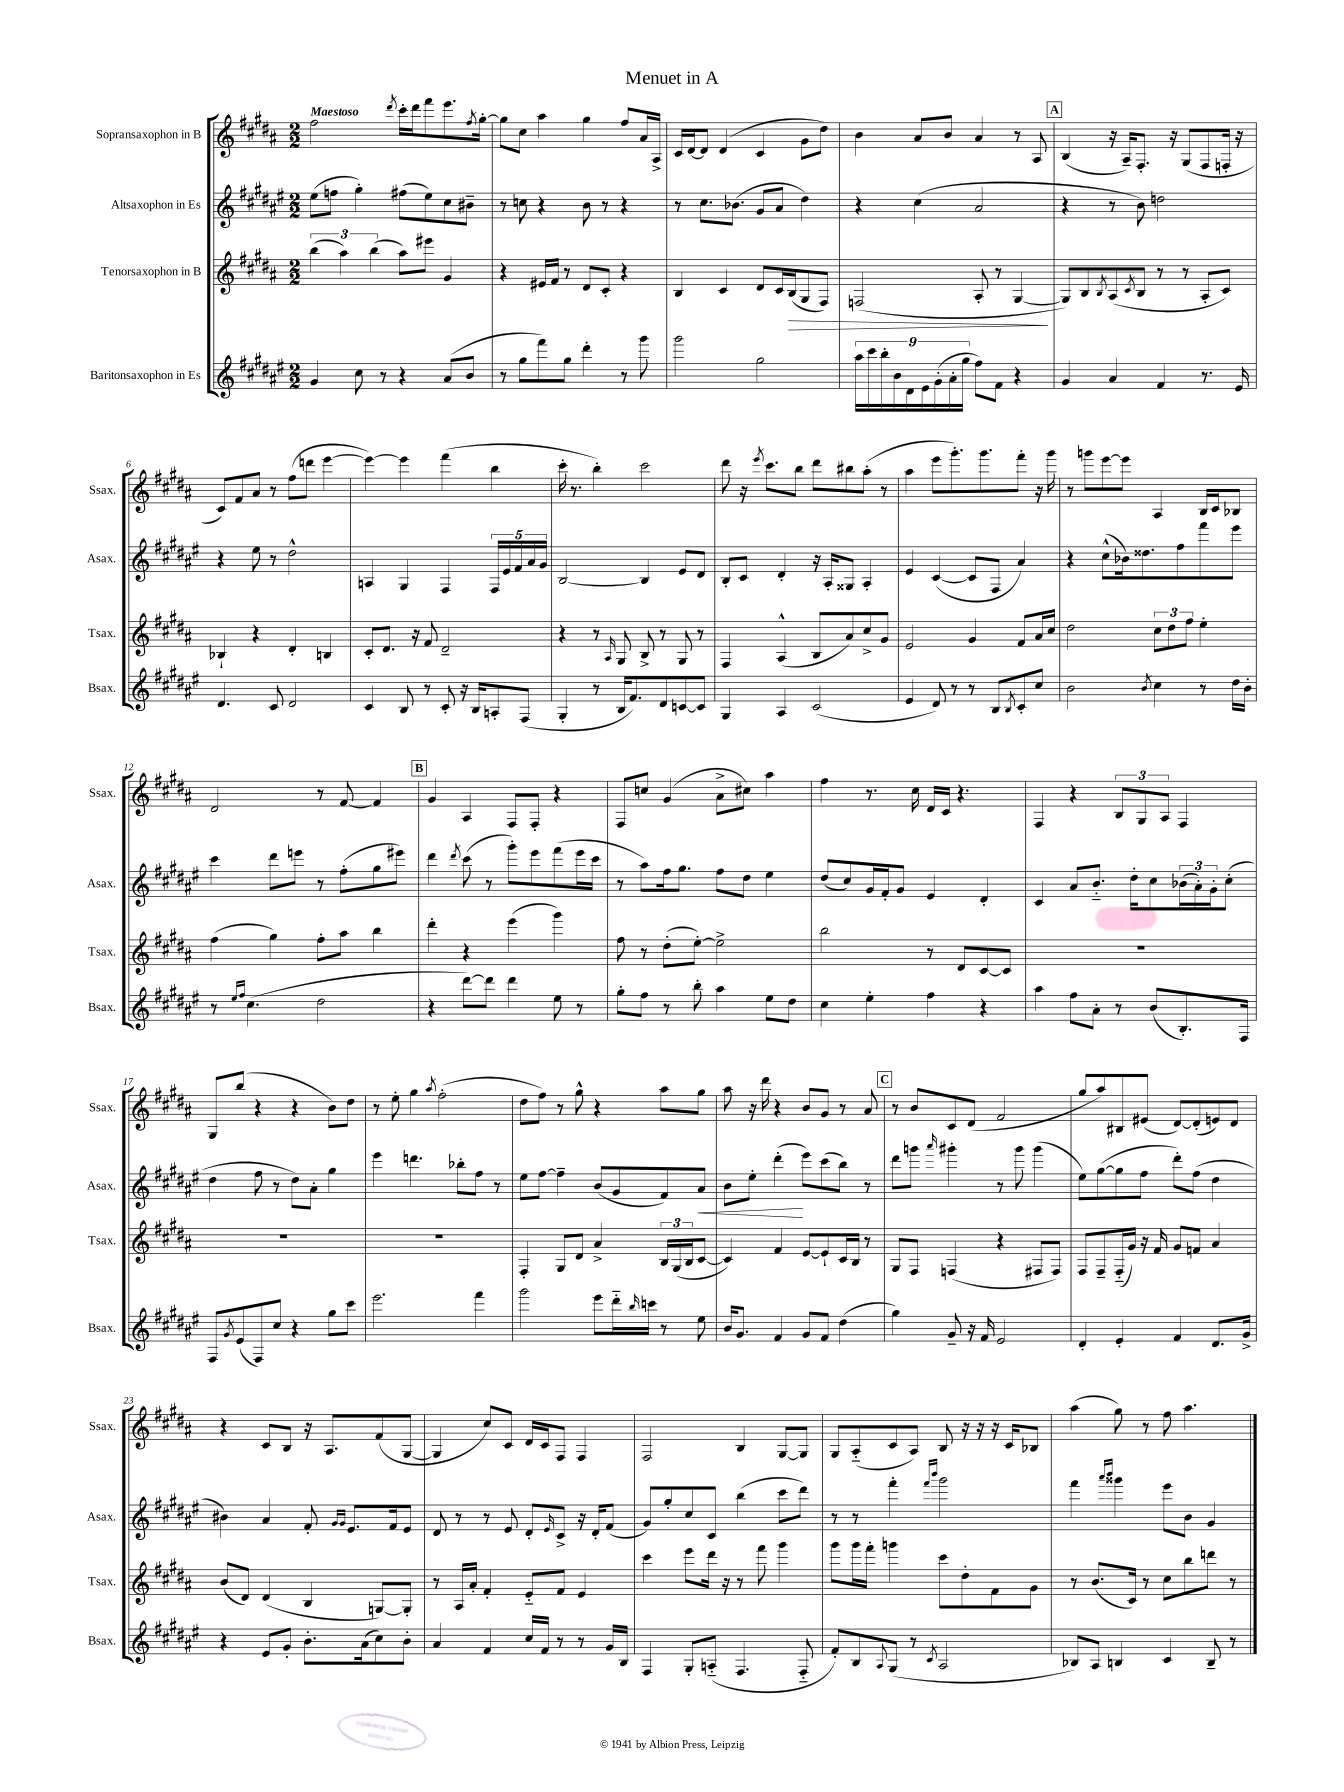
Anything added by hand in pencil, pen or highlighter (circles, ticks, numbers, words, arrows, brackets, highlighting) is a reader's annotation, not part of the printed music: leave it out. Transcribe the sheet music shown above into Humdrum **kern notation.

**kern	**kern	**dynam	**kern	**dynam	**kern
*part4	*part3	*part3	*part2	*part2	*part1
*staff4	*staff3	*staff3	*staff2	*staff2	*staff1
*I"Baritonsaxophon in Es	*I"Tenorsaxophon in B	*	*I"Altsaxophon in Es	*	*I"Sopransaxophon in B
*I'Bsax.	*I'Tsax.	*	*I'Asax.	*	*I'Ssax.
*clefG2	*clefG2	*	*clefG2	*	*clefG2
*k[f#c#g#d#a#e#]	*k[f#c#g#d#a#]	*	*k[f#c#g#d#a#e#]	*	*k[f#c#g#d#a#]
*M2/2	*M2/2	*	*M2/2	*	*M2/2
=1	=1	=1	=1	=1	=1
!	!	!	!	!	!LO:TX:a:B:t=Maestoso
4g#/	(6bb\	.	(8ee#\L	.	2ff#\
.	.	.	8ffn\J	.	.
.	6aa#\)	.	.	.	.
8cc#\	.	.	4gg#'\)	.	.
.	(6bb\	.	.	.	.
8r	.	.	.	.	.
.	.	.	.	.	8qddd#/
4r	8aa#\L)	.	(8ff#X\L	.	16ccc#'\LL
.	.	.	.	.	16ddd#\J
.	8eee#X\J	.	8ee#\)	.	8fff#\
(8a#/L	4g#/	.	8cc#\	.	8.eee\
8b/J	.	.	8b#X~\J	.	.
.	.	.	.	.	8qff#/
.	.	.	.	.	[16gg#'\Jk
=2	=2	=2	=2	=2	=2
8r	4r	.	8r	.	8gg#\L]
8gg#\L	.	.	8ccn\	.	8cc#\J
8fff#\)	16e#X/LL	.	4r	.	4aa#\
.	16f#/JJ	.	.	.	.
8gg#\J	8r	.	.	.	.
4ddd#'\	8d#/L	.	8b\	.	4gg#\
.	8c#'/J	.	8r	.	.
8r	4r	.	4r	.	8ff#/L
8ggg#\	.	.	.	.	16a#/L
.	.	.	.	.	16A#^/JJ
=3	=3	=3	=3	=3	=3
2ggg#\	4B/	.	8r	.	16c#/LL
.	.	.	.	.	[16d#/J
.	.	.	8.cc#\L	.	8d#/J]
.	4c#/	.	.	.	(4d#/
.	.	.	(8.b-X\J	.	.
2gg#\	8d#/L	.	8g#/L	.	4c#/
.	16c#/L	.	8a#/J	.	.
!	!	!LO:HP:b	!	!	!
.	(16B/J	>	.	.	.
.	8G#/	.	4dd#\)	.	8g#\L
.	8F#/J)	.	.	.	8dd#\J)
=4	=4	=4	=4	=4	=4
18aa#\LL	(2Fn/	.	4r	.	4b\
18ccc#\	.	.	.	.	.
18bb'\	.	.	.	.	.
18b\	.	.	.	.	.
18d#\	.	.	.	.	.
.	.	.	(4cc#\	.	8a#/L
18e#\	.	.	.	.	.
(18g#'\	.	.	.	.	.
.	.	.	.	.	8b/J
18a#'\	.	.	.	.	.
18gg#\JJ	.	.	.	.	.
8ff#\L)	8A#'/	.	2a#/	.	4a#/
8f#\J	8r	.	.	.	.
4r	[4G#/	.	.	.	8r
.	.	.	.	.	8A#/
.	.	]	.	.	.
!!LO:REH:place=s1:t=A
=5	=5	=5	=5	=5	=5
4g#/	8G#/L])	.	4r	.	(4B/
.	8B/	.	.	.	.
.	8qB/	.	.	.	.
4a#/	(8A#/	.	8r	.	16r
.	.	.	.	.	16A#~/KL)
.	8qc#/	.	.	.	.
.	8B/J	.	8b\)	.	8.F#'/J
4f#/	8r	.	2ddn\	.	.
.	.	.	.	.	16r
.	8r	.	.	.	(8G#/L
8.r	8A#'/L	.	.	.	8F#/
.	8c#/J)	.	.	.	16Fn'/Jk
16e#/	.	.	.	.	16r
!!LO:LB:g=z
=6	=6	=6	=6	=6	=6
4.d#/	4B-X`/	.	4r	.	8c#/L)
.	.	.	.	.	8f#/
.	4r	.	8ee#\	.	8a#/J
8c#/	.	.	8r	.	8r
2d#/	4d#'/	.	2dd#^^\	.	(8ff#\L
.	.	.	.	.	8dddn\J
.	4Bn/	.	.	.	[4eee\
=7	=7	=7	=7	=7	=7
4c#/	8c#'/L	.	4An/	.	4eee\_)
.	8.d#/J	.	.	.	.
8B/	.	.	4G#/	.	4eee\]
.	16r	.	.	.	.
8r	8f#/	.	.	.	.
8c#'/	2d#~/	.	4F#/	.	(4fff#\
16r	.	.	.	.	.
16B/KL	.	.	.	.	.
8An'/	.	.	20F#/LL	.	4bb\
.	.	.	20e#/	.	.
.	.	.	20f#/	.	.
(8F#/J	.	.	.	.	.
.	.	.	20a#/	.	.
.	.	.	20g#/JJ	.	.
=8	=8	=8	=8	=8	=8
4G#'/	4r	.	[2B/	.	16ccc#'\
.	.	.	.	.	8.r
8r	8r	.	.	.	4bb'\)
.	16qqA#/	.	.	.	.
16B/KL	8G#/	.	.	.	.
8.f#/)	.	.	.	.	.
.	8B^/	.	4B/]	.	2ccc#\
8d#/	8r	.	.	.	.
[8cn/	8G#/	.	8e#/L	.	.
8c/J]	8r	.	8d#/J	.	.
=9	=9	=9	=9	=9	=9
4G#/	4F#/	.	8B'/L	.	8ddd#\
.	.	.	8c#/J	.	16r
.	.	.	.	.	8qeee/
.	.	.	.	.	8.ccc#\L
4A#/	(4A#^^/	.	4d#'/	.	.
.	.	.	.	.	8bb\J
(2c#/	8B/L	.	16r	.	8ddd#\L
.	.	.	16A#'/KL	.	.
.	8a#/)	.	8G##X/J	.	8bb#X\
.	8cc#^/	.	4A#'/	.	(8aa#'\J
.	8g#/J	.	.	.	8r
=10	=10	=10	=10	=10	=10
4e#/	2e/	.	4e#/	.	4aa#\
8d#/)	.	.	([4c#/	.	8eee\L
8r	.	.	.	.	8.ggg#'\)
8r	4g#/	.	8c#/L]	.	.
.	.	.	.	.	8.ggg#\
8B/L	.	.	8F#/J	.	.
8qB/	.	.	.	.	.
8c#'/	8f#/L	.	4a#/)	.	8fff#'\J
8cc#/J	16a#/L	.	.	.	16r
.	16cc#/JJ	.	.	.	16ggg#\
=11	=11	=11	=11	=11	=11
2b\	2dd#\	.	4r	.	8r
.	.	.	.	.	8gggn\L
.	.	.	(8cc#^^\L	.	[8eee\
.	.	.	16b-X\k)	.	8eee\J]
.	.	.	8.dd##X\	.	.
8qb/	.	.	.	.	.
4cc#\	12cc#\L	.	.	.	4A#/
.	12dd#\	.	.	.	.
.	.	.	8ff#\	.	.
.	12ff#\J	.	.	.	.
8r	4ee'\	.	8fff#\	.	16B/LL
.	.	.	.	.	16c#/J
16dd#\LL	.	.	8eee#\J	.	8B-X/J
16b'\JJ	.	.	.	.	.
!!LO:LB:g=z
=12	=12	=12	=12	=12	=12
8r	(4ff#\	.	4ccc#\	.	2d#/
16qqee#/LL	.	.	.	.	.
16qqff#/JJ	.	.	.	.	.
(4.cc#\	.	.	.	.	.
.	4gg#\)	.	8ddd#\L	.	.
.	.	.	8eeen\J	.	.
2dd#\	8ff#'\L	.	8r	.	8r
.	8aa#\J	.	(8ff#'\L	.	[8f#/
.	4bb\	.	8gg#\	.	4f#/]
.	.	.	8eee#X\J)	.	.
!!LO:REH:place=s1:t=B
=13	=13	=13	=13	=13	=13
4r	4ddd#'\	.	4ddd#\	.	4g#/
.	.	.	8qddd#/	.	.
[8ddd#\L)	4r	.	(8ccc#\	.	4A#/
8ddd#\J]	.	.	8r	.	.
4ddd#\	(4eee\	.	8ggg#'\L)	.	8F#/L
.	.	.	8eee#\	.	8F#'/J
8ee#\	4ggg#\)	.	(8fff#\	.	4r
8r	.	.	16eee#\L	.	.
.	.	.	16ccc#\JJ	.	.
=14	=14	=14	=14	=14	=14
8gg#'\L	8ff#\	.	8r	.	8F#/L
8ff#\J	8r	.	8aa#\L)	.	8ccn/J
8r	(8dd#'\L	.	16ff#\k	.	(4g#/
.	.	.	8.gg#\J	.	.
8bb'\	[8ee'\J)	.	.	.	.
4aa#\	2ee^\]	.	8ff#\L	.	8a#^\L
.	.	.	8dd#\J	.	8cc#X\J)
8ee#\L	.	.	4ee#\	.	4aa#\
8dd#\J	.	.	.	.	.
=15	=15	=15	=15	=15	=15
4cc#\	2bb\	.	(8dd#/L	.	4ff#\
.	.	.	8cc#/)	.	.
4ee#'\	.	.	16g#/L	.	8.r
.	.	.	16f#'/J	.	.
.	.	.	8g#/J	.	.
.	.	.	.	.	16cc#\
4ff#\	8r	.	4e#/	.	16d#/LL
.	.	.	.	.	16c#/JJ
.	8d#/L	.	.	.	4.r
4r	[8c#/	.	4d#'/	.	.
.	8c#/J]	.	.	.	.
=16	=16	=16	=16	=16	=16
4aa#\	1r	.	4c#/	.	4F#/
8ff#\L	.	.	8a#/L	.	4r
8a#'\J	.	.	8.b/J	.	.
8r	.	.	.	.	12B/L
.	.	.	16dd#'\KL	.	.
.	.	.	.	.	12G#/
(8b/L	.	.	8cc#\	.	.
.	.	.	.	.	12A#/J
8.B'/)	.	.	(24b-X\L	.	4F#/
.	.	.	24a#'\)	.	.
.	.	.	24g#'\J	.	.
.	.	.	(8cc#'\J	.	.
16F#/Jk	.	.	.	.	.
!!LO:LB:g=z
=17	=17	=17	=17	=17	=17
8F#/L	1r	.	4dd#\	.	8G#/L
8qg#/	.	.	.	.	.
(8e#/	.	.	.	.	(8bb/J
8F#/)	.	.	8ff#\	.	4r
8cc#/J	.	.	8r	.	.
4r	.	.	8dd#\L)	.	4r
.	.	.	8a#'\J	.	.
8gg#\L	.	.	4gg#\	.	8b\L)
8ccc#\J	.	.	.	.	8dd#\J
=18	=18	=18	=18	=18	=18
2.eee#\	1r	.	4eee#\	.	8r
.	.	.	.	.	8ee'\
.	.	.	4.dddn\	.	4gg#\
.	.	.	.	.	8qaa#/
.	.	.	.	.	(2ff#'\
.	.	.	8bb-X'\L	.	.
4fff#\	.	.	8ff#\J	.	.
.	.	.	8r	.	.
=19	=19	=19	=19	=19	=19
2ggg#\	4F#'/	.	8ee#\L	.	8dd#\L
.	.	.	[8ff#\J	.	8ff#\J)
.	8G#/L	.	4ff#~\]	.	8r
.	8d#/J	.	.	.	8gg#^^\
8eee#\L	4a#^/	.	(8b/L	.	4r
16ddd#\L	.	.	8g#/	.	.
16qqbb/	.	.	.	.	.
16cccn\JJ	.	.	.	.	.
8r	24B/LL	.	8f#/)	.	8aa#\L
.	(24G#/	.	.	.	.
.	24B/J	.	.	.	.
!	!	!	!	!LO:HP:b	!
8ee#\	[8c#/J	.	8a#/J	<	8gg#\J
=20	=20	=20	=20	=20	=20
16b/KL	4c#/])	.	8b\L	.	8aa#\
8.g#/J	.	.	.	.	.
.	.	.	8ee#'\J	.	16r
.	.	.	.	.	16ddd#\
4f#/	4f#/	.	(4ddd#'\	.	4r
8g#/L	[8e/L	.	8eee#\L)	[	8b/L
8f#/J	8e`/]	.	(8ccc#\	.	8g#/J
(4dd#\	16c#/L	.	8bb\J)	.	8r
.	16B/JJ	.	.	.	.
.	8r	.	8r	.	8a#/
!!LO:REH:place=s1:t=C
=21	=21	=21	=21	=21	=21
4gg#\)	8G#/L	.	8ddd#\L	.	8r
.	8F#/J	.	8gggn\J	.	8b/L
.	.	.	16qqaaa#/	.	.
8g#~/	(4Fn/	.	4ggg#X'\	.	8c#/
16r	.	.	.	.	(8d#/J
16f#/	.	.	.	.	.
2e#/	4r	.	8r	.	2f#/
.	.	.	8ggg#\	.	.
.	8F#X/L	.	(4ggg#\	.	.
.	8F#/J)	.	.	.	.
=22	=22	=22	=22	=22	=22
4d#'/	8F#/L	.	8ee#\L)	.	8gg#/L
.	8F#~/	.	([8gg#\	.	8aa#/)
4e#'/	(16F#/L	.	8gg#\]	.	8B#X/
.	16g#/JJ)	.	.	.	.
.	16r	.	8ff#\J	.	(8e#X/J
.	16f#/	.	.	.	.
4f#/	8g#/L	.	8ddd#'\L)	.	[8d#/L)
.	8fn/J	.	(8ff#\J	.	(8d#'/]
8.d#/L	4a#/	.	4dd#\	.	8en/)
.	.	.	.	.	8d#/J
16g#^/Jk	.	.	.	.	.
!!LO:LB:g=z
=23	=23	=23	=23	=23	=23
4r	(8b/L	.	4b#X\)	.	4r
.	8d#/J)	.	.	.	.
8e#/L	(4d#/	.	4a#/	.	8c#/L
8g#'/J	.	.	.	.	8B/J
8.b'\L	4B/	.	8f#'/	.	16r
.	.	.	.	.	8.A#/L
.	.	.	16qqg#/LL	.	.
.	.	.	16qqg#/JJ	.	.
.	.	.	8.e#/L	.	.
(16a#\k	.	.	.	.	.
8cc#\)	[8Gn/L)	.	.	.	(8f#/
.	.	.	16f#/k	.	.
8b'\J	8G'/J]	.	8e#/J	.	[8G#/J
=24	=24	=24	=24	=24	=24
4a#/	8r	.	8d#/	.	4G#/]
.	16A#/LL	.	8r	.	.
.	16a#'/JJ	.	.	.	.
4f#/	4f#'/	.	8r	.	8cc#/L)
.	.	.	8e#/	.	8c#/J
16cc#/LL	8e/L	.	8d#'/L	.	16d#/LL
16f#/JJ	.	.	.	.	16c#/J
.	.	.	16qqe#/	.	.
8r	8f#/J	.	8c#^/J	.	8F#/J
8r	4e/	.	16r	.	4F#/
.	.	.	16d#'/KL	.	.
16g#/LL	.	.	(8f#/J	.	.
16B/JJ	.	.	.	.	.
=25	=25	=25	=25	=25	=25
4F#/	4ccc#\	.	8g#/L)	.	2F#/
.	.	.	8gg#'/	.	.
8G#'/L	8eee\L	.	8cc#/	.	.
(8An/J	16ddd#\Jk	.	8c#/J	.	.
.	16r	.	.	.	.
4.F#/	8r	.	(4bb\	.	4B/
.	8fff#\	.	.	.	.
.	4ggg#\	.	8ccc#\L	.	[8G#/L
8F#/	.	.	8ddd#\J)	.	8G#/J]
=26	=26	=26	=26	=26	=26
8f#'/L)	8ggg#\L	.	8r	.	8G#/L
8B/	16ggg#\L	.	8r	.	(8A#/
.	16fff#'\JJ	.	.	.	.
8qqA#/	.	.	.	.	.
(8G#/J	4gggn\	.	4fff#'\	.	8c#/
8r	.	.	.	.	8A#/J)
.	.	.	16qqfff#/LL	.	.
8qc#/	.	.	16qqbbb/JJ	.	.
2A#/	8ccc#\L	.	2ggg#\	.	8B/
.	8dd#'\	.	.	.	16r
.	.	.	.	.	16r
.	8f#\	.	.	.	16r
.	.	.	.	.	16c#/KL
.	8g#\J	.	.	.	8B-X/J
=27	=27	=27	=27	=27	=27
8B-X/L)	8r	.	4fff#\	.	(4aa#\
8A#/J	(8.b/L	.	.	.	.
.	.	.	16qqaaa#/LL	.	.
.	.	.	16qqbbb/JJ	.	.
4Bn/	.	.	4ggg##X\	.	8gg#\)
.	16c#/Jk)	.	.	.	.
.	8r	.	.	.	8r
4c#/	8cc#\L	.	8eee#\L	.	8ff#\
.	8bb\	.	8b\J	.	4.aa#\
8B~/	8dddn\J	.	4g#/	.	.
8r	8r	.	.	.	.
==	==	==	==	==	==
*-	*-	*-	*-	*-	*-
